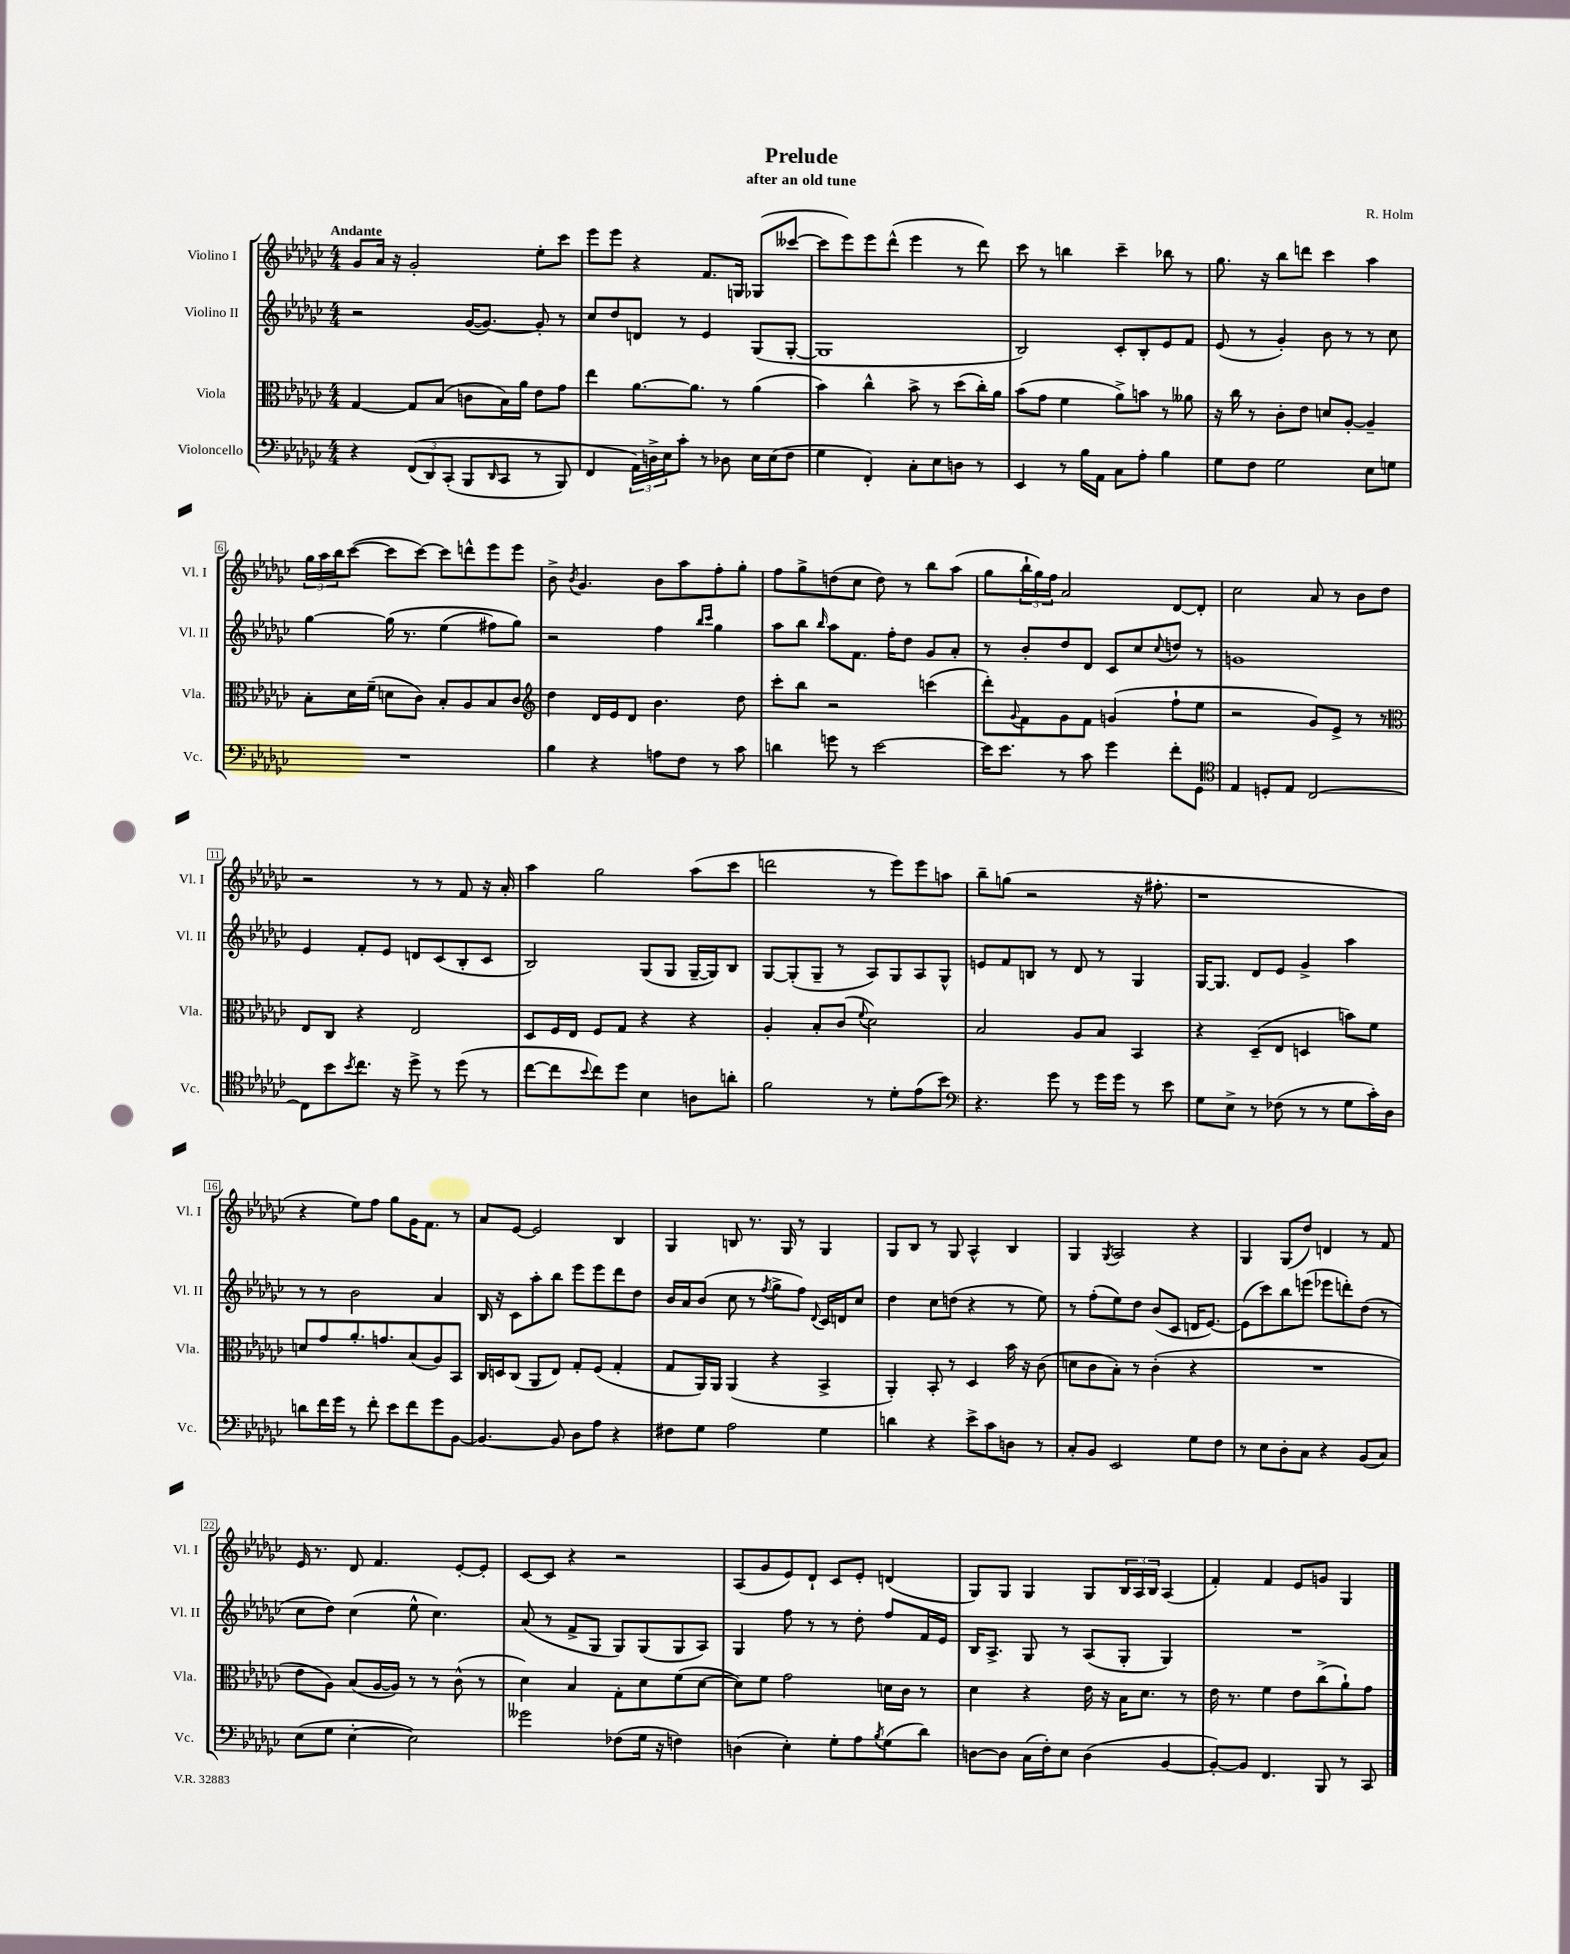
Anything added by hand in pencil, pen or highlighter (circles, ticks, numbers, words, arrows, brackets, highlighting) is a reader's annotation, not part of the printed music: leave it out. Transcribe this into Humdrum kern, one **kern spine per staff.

**kern	**kern	**kern	**kern
*part4	*part3	*part2	*part1
*staff4	*staff3	*staff2	*staff1
*I"Violoncello	*I"Viola	*I"Violino II	*I"Violino I
*I'Vc.	*I'Vla.	*I'Vl. II	*I'Vl. I
*clefF4	*clefC3	*clefG2	*clefG2
*k[b-e-a-d-g-c-]	*k[b-e-a-d-g-c-]	*k[b-e-a-d-g-c-]	*k[b-e-a-d-g-c-]
*M4/4	*M4/4	*M4/4	*M4/4
=1	=1	=1	=1
!	!	!	!LO:TX:a:B:t=Andante
4r	[4G-/	2r	8g-/L
.	.	.	16a-/Jk
.	.	.	16r
((12FF/L	8G-/L]	.	2g-'/
12DD-/)	.	.	.
.	(8B-/J	.	.
(12CC-'/J	.	.	.
8BBB-/L	8cn\L	([16g-/KL	.
.	.	8.g-/J_)	.
16qqDD-/	.	.	.
8CC-/J	16B-\L)	.	.
.	16a-\JJ	.	.
8r	8e-\L	8g-'/]	8ee-'\L
8BBB-/)	8g-\J	8r	8ccc-\J
=2	=2	=2	=2
4FF/	4ee-\	8cc-/L	8eee-\L
.	.	8dd-/	8eee-\J
24AA-\LL)	[8.a-\L	8dn/J	4r
24Dn^\	.	.	.
24E-\J	.	.	.
8c-'\J	.	8r	.
.	8.a-\J]	.	.
8r	.	4e-/	8.f/L
8D-X\	8r	.	.
.	.	.	16Gn/Jk
16E-\LL	(4a-\	(8G-/L	(8G-X/L
(16E-\J	.	.	.
8F\J	.	[8G-'/J	[8ccc--X/J
=3	=3	=3	=3
4G-\	4b-\)	1G-]	8ccc--\L]
.	.	.	8eee-\)
4FF'/)	4cc-^^\	.	8eee-\
.	.	.	(8ddd-^^\J
8C-'\L	8b-^\	.	4eee-\
8E-\	8r	.	.
8Dn\J	(8dd-\L	.	8r
8r	16cc-'\L)	.	8ddd-\)
.	16a-\JJ	.	.
=4	=4	=4	=4
4EE-/	(8b-\L	2B-/)	8ccc-\
.	8g-\J	.	8r
8r	4f\	.	4bbn\
16B-\LL	.	.	.
16AA-\JJ	.	.	.
8C-\L	8a-^\L)	8c-'/L	4ccc-~\
8A-'\J	8bn\J	8B-'/	.
4B-\	8r	8e-/	8bb-X\
.	8a--X\	8f/J	8r
=5	=5	=5	=5
8G-\L	16r	(8e-/	8.gg-\
.	16cc-\	.	.
8F\J	8r	8r	.
.	.	.	16r
2G-\	8c-'\L	4g-'/)	8bb-\L
.	8e-\J	.	8dddn\J
.	8dn/L	8b-\	4ccc-\
.	[8A-'/J	8r	.
8E-\L	4A-~/]	8r	4aa-\
8Gn\J	.	8cc-\	.
!!LO:LB:g=z
=6	=6	=6	=6
1r	8B-'\L	[4gg-\	24gg-\LL
.	.	.	24aa-\
.	.	.	24bb-\J
.	16d-\L	.	([8ccc-\J
.	(16f~\JJ	.	.
.	8dn\L	(16gg-\]	8ccc-\L]
.	.	8.r	.
.	8c-\J)	.	[8ccc-\J)
.	8B-'/L	(4ee-\	8ccc-\L]
.	8A-/	.	8dddn^^\
.	8B-/	8ff#X\L)	8eee-\
.	8c-/J	8gg-\J)	8eee-\J
=7	=7	=7	=7
*	*clefG2	*	*
4B-\	4dd-\	2r	8b-^\
.	.	.	8qb-/
.	.	.	4.g-/
4r	16d-/LL	.	.
.	16e-/J	.	.
.	8d-/J	.	.
8An\L	4.b-\	4ff\	8b-\L
8F\J	.	.	8aa-\
.	.	16qqbb-/LL	.
.	.	16qqccc-/JJ	.
8r	.	4gg-\	8ff'\
8c-\	8dd-\	.	8gg-'\J
=8	=8	=8	=8
4dn\	8ccc-'\L	8aa-\L	8ff\L
.	8bb-\J	8bb-\J	8gg-^\
.	.	16qqbb-/	.
8gn\	2r	8aa-\L	(8ddn\
8r	.	8.f\J	8cc-\J
[2e-\	.	.	8dd\)
.	.	16ff'\KL	.
.	.	8dd-\J	8r
.	(4cccn\	8g-/L	8bb-\L
.	.	8a-'/J	(8aa-\J
=9	=9	=9	=9
16e-\KL]	8ddd-'\L)	8r	8gg-\L
8.e-\J	.	.	.
.	8qqg-/	.	.
.	8f\	8b-'/L	24bb-`\L
.	.	.	24gg-\)
.	.	.	24ff\JJ
8r	8g-\	8dd-/	2a-/
8c-\	8f\J	8d-/J	.
4g-\	(4gn/	8c-/L	.
.	.	8cc-/	.
.	.	8qqcc-/	.
8f'\L	8ff`\L	8ddn/J	[8d-/L
8GG-\J	8ee-\J	8r	8d-'/J]
=10	=10	=10	=10
*clefC4	*	*	*
4E-/	2r	1gn	2cc-\
8Dn'/L	.	.	.
8E-/J	.	.	.
[2C-/	8g-/L)	.	8a-/
.	8e-^/J	.	8r
.	8r	.	8b-\L
.	8r	.	8dd-\J
!!LO:LB:g=z
=11	=11	=11	=11
*	*clefC3	*	*
8C-\L]	8E-/L	4e-/	2r
8b-\	8C-/J	.	.
8qb-/	.	.	.
8.cc-\J	4r	8f'/L	.
.	.	8e-/J	.
16r	.	.	.
8dd-^\	2E-/	8dn/L	8r
8r	.	(8c-/	8r
(8dd-\	.	8B-'/	8f/
8r	.	8c-/J	16r
.	.	.	16a-'/
=12	=12	=12	=12
[8cc-\L	8D-/L	2B-/)	4aa-\
8cc-\]	16F/L	.	.
.	16E-/JJ	.	.
8qqb-/	.	.	.
8cc-\)	8F/L	.	2gg-\
8dd-\J	8G-/J	.	.
4B-\	4r	(8G-/L	.
.	.	8G-/J	.
8An\L	4r	[16G-~/LL	(8aa-\L
.	.	16G-/J])	.
8an'\J	.	8B-/J	8ccc-\J
=13	=13	=13	=13
2f\	4A-'/	[8G-/L	2dddn\
.	.	(8G-'/]	.
.	8B-'/L	8G-~/J	.
.	(8c-/J	8r	.
.	8qqf/	.	.
8r	2d-\)	8A-/L)	8r
8d-'\L	.	8G-/	8eee-\L)
(8e-\	.	8A-/	8eee-\
8b-\J)	.	8G-^^/J	8aan\J
=14	=14	=14	=14
*clefF4	*	*	*
4.r	2B-/	8en/L	8bb-~\L
.	.	8f/	(8ggn\J
.	.	8Bn/J	2r
8g-\	.	8r	.
8r	8A-/L	8d-/	.
16g-\LL	8B-/J	8r	.
16g-\JJ	.	.	.
8r	4BB-/	4G-/	16r
.	.	.	8.ff#X'\
8e-\	.	.	.
=15	=15	=15	=15
8G-\L	4r	[16G-/KL	1r
.	.	8.G-/J]	.
8E-^\J	.	.	.
8r	(8D-~/L	8d-/L	.
(8F-X\	8E-/J	8e-/J	.
8r	4Dn/	4g-^/	.
8r	.	.	.
8G-\L	8bn\L)	4aa-\	.
16c-'\L)	8f\J	.	.
16D-\JJ	.	.	.
!!LO:LB:g=z
=16	=16	=16	=16
8dn\L	8dn/L	8r	4r
16f\L	8g-/	8r	.
16g-\JJ	.	.	.
8r	8.a-'/	2b-\	8ee-\L)
8f'\	.	.	8ff\J
.	8.gn/	.	.
8e-\L	.	.	8gg-\L
8f\	(8B-/	.	16g-\K
.	.	.	8.f\J
8g-\	8A-/)	4a-/	.
[8BB-\J	8BB-/J	.	8r
=17	=17	=17	=17
4.BB-/_	16C-/LL	16B-/	8a-/L
.	16Dn/J	16r	.
.	(8C-/J	8c-\L	[8e-/J
.	8AA-/L	8aa-'\	2e-/]
8BB-/]	8E-/J)	8bb-\J	.
8D-\L	8G-'/L	8eee-\L	.
8A-\J	(8F/J	8eee-\	.
4r	4G-'/	8ddd-\	4B-/
.	.	8dd-\J	.
=18	=18	=18	=18
8F#X\L	8G-/L	16b-/LL	4G-/
.	.	16a-/J	.
8G-\J	16AA-/L)	(8b-/J	.
.	16AA-/JJ	.	.
2A-\	(4AA-/	8cc-\	8Bn/
.	.	8r	8.r
.	.	8qff/	.
.	4r	8gg-^\L	.
.	.	.	16G-/
.	.	8ff\J)	8r
.	.	8qqd-/	.
4G-\	4BB-^/	16c-/LL	4G-/
.	.	16dn/J	.
.	.	8cc-/J	.
=19	=19	=19	=19
4dn\	4AA-'/)	4dd-\	8G-/L
.	.	.	8B-/J
4r	8BB-'/	8cc-\L	8r
.	8r	(8ddn\J	8G-/
8e-^\L	4D-/	4r	4A-^^/
8c-\	.	.	.
8Dn\J	16b-\	8r	4B-/
.	16r	.	.
8r	(8c-\	8ee-\)	.
=20	=20	=20	=20
8C-'/L	8dn\L	8r	4G-/
8BB-/J	8c-\	(8ff'\L	.
.	.	.	8qG-/
2EE-/	8B-'\J)	8ee-\)	2A-/
.	8r	8dd-\J	.
.	(4c-'\	(8b-/L	.
.	.	8c-/J	.
8G-\L	4r	16dn/KL	4r
.	.	[8.e-/J)	.
8F\J	.	.	.
=21	=21	=21	=21
8r	1r	(8e-\L]	4G-/
8E-\L	.	8ccc-\)	.
8D-'\	.	8bb-\	(8G-/L
8C-\J	.	(8eeen\J	8dd-/J)
4r	.	8eee-X\L	4dn/
.	.	8dddn'\)	.
(8BB-/L	.	(8dd-\J	8r
8C-/J)	.	8r	8f/
!!LO:LB:g=z
=22	=22	=22	=22
(8E-\L	8e-\L	8cc-\L	16e-/
.	.	.	8.r
8G-\J	8A-\J)	8dd-\J)	.
[4E-'\	(8B-/L	(4cc-\	8d-/
.	[16A-/L	.	4.f/
.	16A-/JJ])	.	.
2E-\])	8r	8ee-^^\	.
.	8r	4.cc-\)	.
.	(8c-^^\	.	[8e-'/L
.	8r	.	8e-'/J]
=23	=23	=23	=23
2g--X\	4d-\)	(8a-/	[8c-/L
.	.	8r	8c-/J]
.	4B-/	8f^/L	4r
.	.	8G-/J	.
(8F-X\L	8G-'\L	8G-/L)	2r
16G-\Jk	8d-\	(8G-/	.
16r	.	.	.
4Fn\)	(8f\	8G-/	.
.	[8d-\J	8A-/J)	.
=24	=24	=24	=24
(4Dn\	8d-\L])	4G-/	(8A-/L
.	8f\J	.	8g-/
4E-'\)	2g-\	8ff\	8e-/)
.	.	8r	8d-`/J
8G-'\L	.	8r	8c-/L
8A-\	.	8dd-'\	8e-'/J
8qB-/	.	.	.
(8G-\	16dn\LL	8ff/L	(4dn/
.	16c-\JJ	.	.
8d-\J)	8r	16f/L	.
.	.	16e-/JJ	.
=25	=25	=25	=25
[8Dn\L	4d-\	16B-/KL	8G-/L)
.	.	8.A-^/J	.
8D\J]	.	.	8G-/J
(16C-\LL	4r	8G-/	4G-/
16F'\J)	.	.	.
8E-\J	.	8r	.
(4D\	16e-\	(8A-/L	8G-/L
.	16r	.	.
.	16B-\KL	8G-'/J	24B-/L
.	.	.	24A-/
.	8.d-\J	.	.
.	.	.	24B-/JJ
[4BB-/	.	4G-/)	(4A-/
.	8r	.	.
=26	=26	=26	=26
8BB-'/L_)	16e-\	1r	4f'/)
.	8.r	.	.
8BB-/J]	.	.	.
4.FF/	4f\	.	4f/
.	8e-\L	.	8e-/L
8BBB-/	(8cc-^\	.	8gn/J
8r	8a-`\)	.	4G-/
8CC-/	8g-\J	.	.
==	==	==	==
*-	*-	*-	*-
